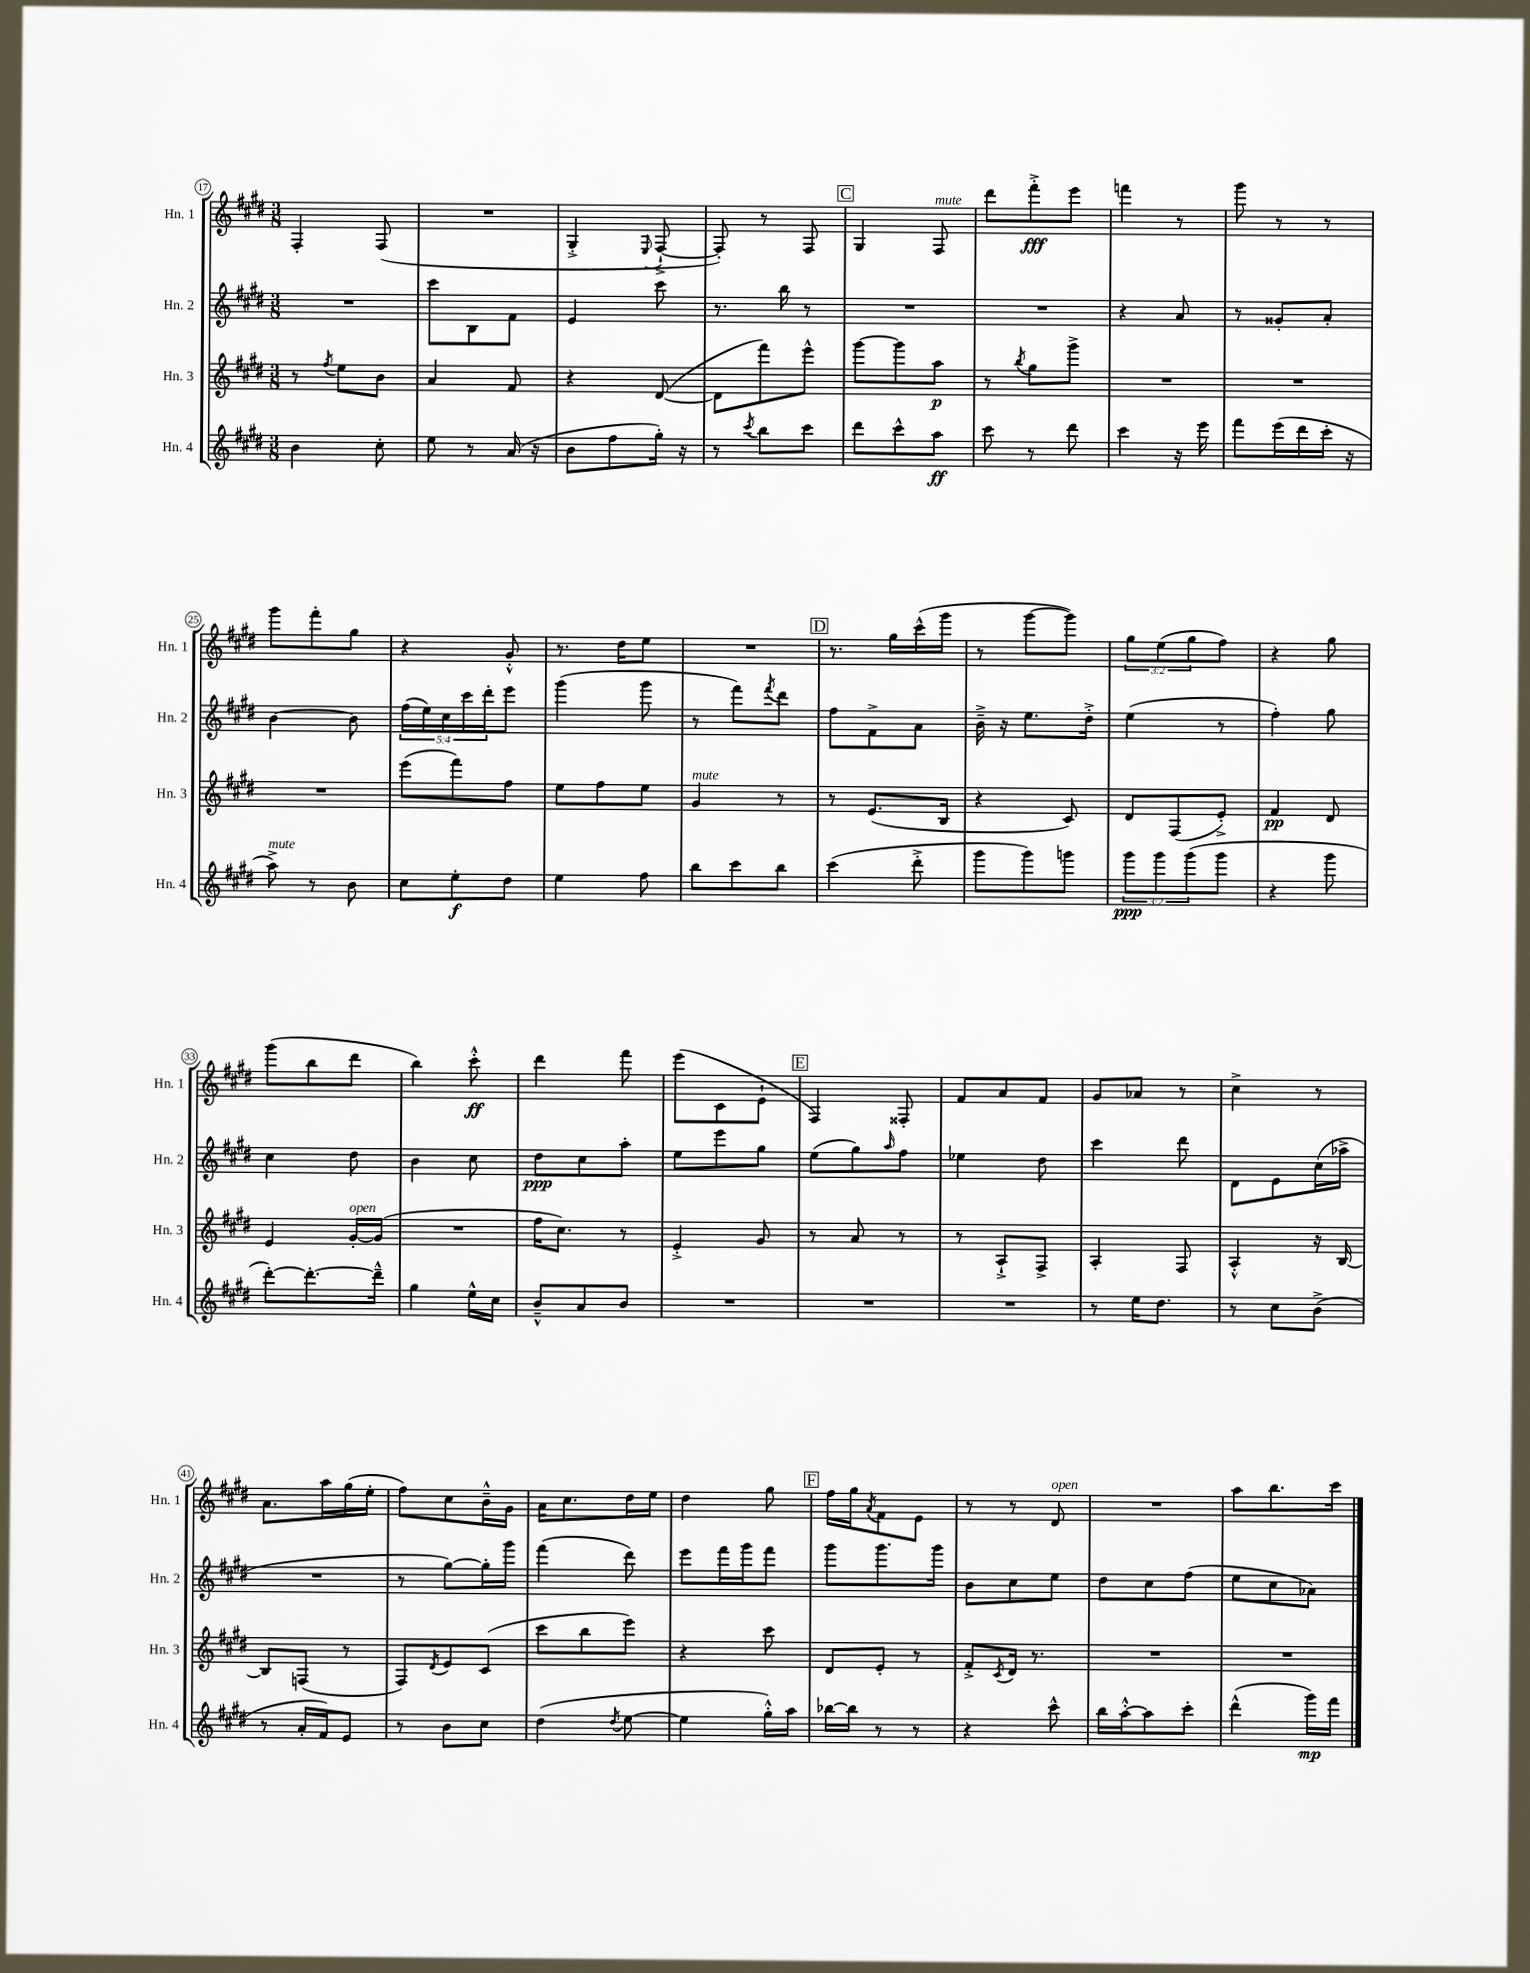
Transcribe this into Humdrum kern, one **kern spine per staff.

**kern	**kern	**kern	**kern
*staff4	*staff3	*staff2	*staff1
*clefG2	*clefG2	*clefG2	*clefG2
*k[f#c#g#d#]	*k[f#c#g#d#]	*k[f#c#g#d#]	*k[f#c#g#d#]
*M3/8	*M3/8	*M3/8	*M3/8
4b	8r	4.r	4F#'
.	8qff#	.	.
.	8ee	.	.
8cc#'	8b	.	(8F#
=	=	=	=
8ee	4a	8ccc#	4.r
8r	.	8B	.
(16a	8f#	8f#	.
16r	.	.	.
=	=	=	=
8b	4r	4e	4G#'^
8ff#	.	.	.
.	.	.	8qqE
16gg#')	([8d#	8ccc#	[8F#`^
16r	.	.	.
=	=	=	=
8r	8d#]	8.r	8F#'])
8qccc#	.	.	.
8bb	8fff#)	.	8r
.	.	16bb	.
8ccc#	8eee^^	8r	8F#
=	=	=	=
8ddd#	[8ggg#	4.r	4G#
8ccc#^^	8ggg#]	.	.
8aa	8aa	.	8F#
=	=	=	=
8ccc#	8r	4.r	8ddd#
.	8qbb	.	.
8r	8gg#	.	8fff#'^
8ddd#	8ggg#^	.	8eee
=	=	=	=
4ccc#	4.r	4r	4fff
16r	.	8a	8r
16eee	.	.	.
=	=	=	=
8fff#	4.r	8r	8ggg#
(16eee	.	8g##'	8r
16ddd#	.	.	.
16ccc#'	.	8a'	8r
16r	.	.	.
=	=	=	=
8aa^)	4.r	[4b	8ggg#
8r	.	.	8fff#'
8b	.	8b]	8gg#
=	=	=	=
8cc#	(8eee	(20ff#	4r
.	.	20ee)	.
.	.	20cc#	.
8ee'	8fff#)	.	.
.	.	20ccc#	.
.	.	20ddd#'	.
8dd#	8ff#	8eee	8g#'^^
=	=	=	=
4ee	8ee	(4ggg#	8.r
.	8ff#	.	.
.	.	.	16dd#
8ff#	8ee	8ggg#	8ee
=	=	=	=
8bb	4g#	8r	4.r
8ccc#	.	8fff#)	.
.	.	8qfff#	.
8bb	8r	8ddd#	.
=	=	=	=
(4ccc#	8r	8ff#	8.r
.	(8.e	8f#^	.
.	.	.	16gg#
8ddd#'^	.	8a	(16ccc#^^
.	16B	.	16ggg#
=	=	=	=
8ggg#	4r	16b~^	8r
.	.	16r	.
8ggg#)	.	8.ee	[8ggg#
8ggg	8c#)	.	8ggg#])
.	.	16dd#'^	.
=	=	=	=
12ggg#	8d#	(4ee	12gg#
12ggg#	.	.	(12ee
.	(8F#	.	.
(12ggg#	.	.	12gg#
8ggg#	8e'^)	8r	8ff#)
=	=	=	=
4r	4f#	4ff#')	4r
8ggg#	8d#	8gg#	8gg#
=	=	=	=
[8ddd#')	4e	4cc#	(8ggg#
8.ddd#'_	.	.	8bb
.	[16g#'	8dd#	8ddd#
16ddd#~^^]	(16g#]	.	.
=	=	=	=
4gg#	4.r	4b	4bb)
16ee^^	.	8cc#	8ccc#'^^
16cc#	.	.	.
=	=	=	=
8b~^^	16ff#	8dd#	4ddd#
.	8.cc#)	.	.
8a	.	8cc#	.
8b	8r	8aa'	8fff#
=	=	=	=
4.r	4e'^	8ee	(8eee
.	.	8eee	8c#
.	8g#	8gg#	8e`
=	=	=	=
4.r	8r	(8ee	4F#)
.	8a	8gg#)	.
.	.	16qqaa	.
.	8r	8ff#	8F##'
=	=	=	=
4.r	8r	4ee-	8f#
.	8A`^	.	8a
.	8F#^	8dd#	8f#
=	=	=	=
8r	4A'	4ccc#	8g#
16ee	.	.	8a-
8.dd#	.	.	.
.	8F#	8ddd#	8r
=	=	=	=
8r	4A'^^	8d#	4cc#^
8cc#	.	8e	.
(8b^	16r	(16cc#	8r
.	[16B	16aa-^	.
=	=	=	=
8r	8B]	4.r	8.a
16a'	(8F	.	.
16f#)	.	.	16aa
8e	8r	.	(16gg#
.	.	.	16ee'
=	=	=	=
8r	8F#)	8r	8ff#)
.	8qd#	.	.
8b	8e	[8gg#)	8cc#
8cc#	(8c#	16gg#']	16b~^^
.	.	16ggg#	16g#
=	=	=	=
(4dd#	8ccc#	(4fff#	16a
.	.	.	8.cc#
.	8bb	.	.
8qdd#	.	.	.
[8ee	8eee)	8ddd#)	16dd#
.	.	.	16ee
=	=	=	=
4ee]	4r	8eee	4dd#
.	.	16fff#	.
.	.	16ggg#	.
16gg#'^^)	8ccc#	8fff#	8gg#
16aa	.	.	.
=	=	=	=
[16bb-	8d#	8ggg#	16ff#
16bb-]	.	.	16gg#
.	.	.	8qa
8r	8e'	8.ggg#	8f#
8r	8r	.	8e
.	.	16ggg#	.
=	=	=	=
4r	8f#'^	8b	8r
.	8qc#	.	.
.	16d#	8cc#	8r
.	8.r	.	.
8ccc#^^	.	8ee	8d#
=	=	=	=
16bb	4.r	8dd#	4.r
[16aa'^^	.	.	.
8aa]	.	8cc#	.
8ccc#'	.	(8ff#	.
=	=	=	=
(4ddd#^^	4.r	8ee	8aa
.	.	8cc#	8.bb
16ggg#)	.	8a-)	.
16fff#	.	.	16ccc#
==	==	==	==
*-	*-	*-	*-
